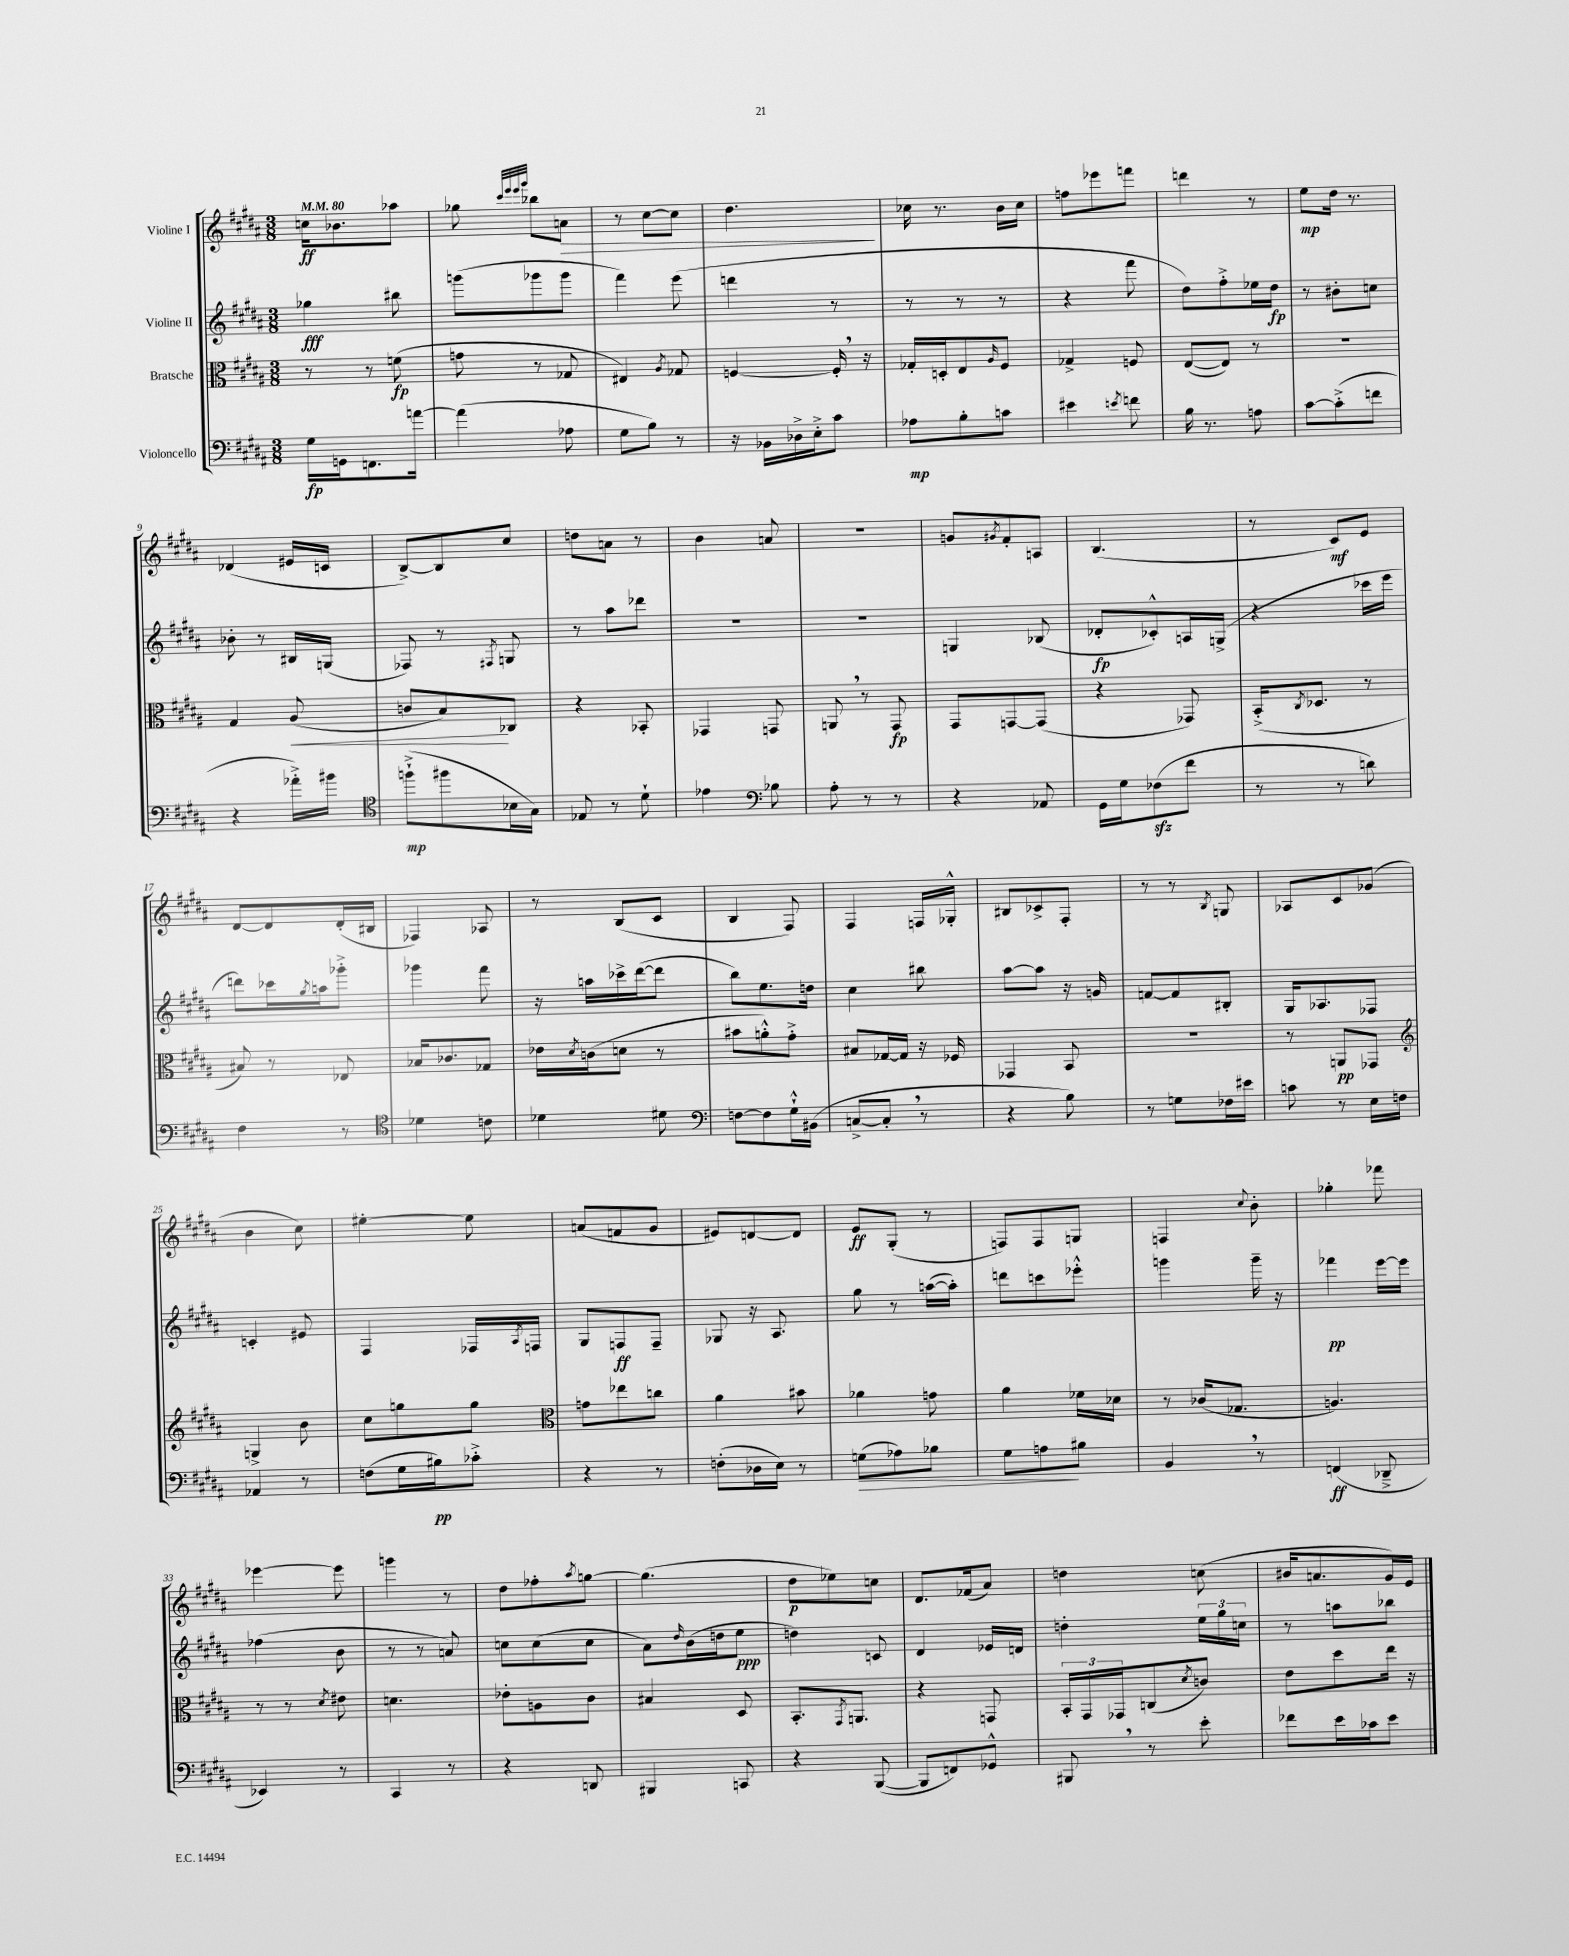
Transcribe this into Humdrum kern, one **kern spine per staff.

**kern	**kern	**kern	**kern
*staff4	*staff3	*staff2	*staff1
*clefF4	*clefC3	*clefG2	*clefG2
*k[f#c#g#d#a#]	*k[f#c#g#d#a#]	*k[f#c#g#d#a#]	*k[f#c#g#d#a#]
*M3/8	*M3/8	*M3/8	*M3/8
*MM80	*MM80	*MM80	*MM80
16G#	8r	4gg-	16cc
16GG	.	.	8.b-
8.FF	8r	.	.
.	(8f	8bb#	8aa-
[16a	.	.	.
=	=	=	=
(4a]	8g	(8ggg	8gg-
.	.	.	32qqccc#
.	.	.	32qqeee
.	.	.	32qqeee
.	.	.	32qqggg#
.	8r	8ggg-	8bb-
8A-	8G-	8ggg-	8a
=	=	=	=
8G#	4E#)	4fff#)	8r
8B)	.	.	[8cc#
.	8qA#	.	.
8r	8G-	(8eee	8cc#]
=	=	=	=
16r	[4F	4ddd	4.dd#
16BB-	.	.	.
16D-^	.	.	.
16E'^	.	.	.
8c#	16F']	8r	.
.	16r	.	.
=	=	=	=
8A-	16G-'	8r	16cc-
.	16D'	.	8.r
8B'	8E	8r	.
.	16qqA#	.	.
8c	8F#	8r	16b
.	.	.	16cc-
=	=	=	=
4e#	4G-^	4r	8ff
.	.	.	8eee-
8qe	.	.	.
8f	8F	8fff#	8fff
=	=	=	=
16B	([8E	8dd#)	4ddd
8.r	.	.	.
.	8E])	8ff#'^	.
8A	8r	16ee-	8r
.	.	16dd#	.
=	=	=	=
[8c#	4.r	8r	8ee
(8c#'^]	.	8b#'	16dd#
.	.	.	8.r
8f	.	8cc	.
=	=	=	=
4r	4G#	8b-'	(4d-
.	.	8r	.
16a-'^)	(8A#	16B#	16e#
16b#	.	(16G	16c
=	=	=	=
*clefC4	*	*	*
(8ff`^	8c	8F-)	[8B^)
8ff#	8B)	8r	8B]
.	.	8qF#	.
16B-	8C-	8G	8cc#
16G#)	.	.	.
=	=	=	=
8E-	4r	8r	8dd
8r	.	8aa#	8a
8d#`	8BB-'	8ddd-	8r
=	=	=	=
4e-	4GG-	4.r	4b
*clefF4	*	*	*
8B-	8GG	.	8a
=	=	=	=
8A#'	8AA	4.r	4.r
8r	8r	.	.
8r	8GG#	.	.
=	=	=	=
4r	8GG#	4G	8g
.	.	.	8qg#
.	[8GG	.	8f#'
8AA-	(8GG]	(8B-	8A
=	=	=	=
16GG#	4r	8d-'	(4.B
16G#	.	.	.
(8F-	.	8c-'^^)	.
8f#	8GG-)	16A	.
.	.	(16G^	.
=	=	=	=
8r	(16BB'^	4r	8r
.	8qC#	.	.
.	8.D-	.	.
8r	.	.	8c#)
8d)	8r	16ccc-	8e
.	.	16eee	.
=	=	=	=
4F#	8B#)	8ddd)	[8d#
.	8r	16ccc-	8d#]
.	.	8qgg#	.
.	.	16aa	.
8r	8E-	8ggg-'^	(16d#'
.	.	.	16B#
=	=	=	=
*clefC4	*	*	*
4d-	16B-	4ggg-	4F-)
.	8.c-	.	.
8c	8G-	8fff#	8A-
=	=	=	=
4d-	16e-	16r	8r
.	8qd#	.	.
.	(16c	16aa	.
.	8d	16ccc-^	(8B
.	.	([16ddd#	.
8d#	8r	8ddd#]	8c#
=	=	=	=
*clefF4	*	*	*
[8F	8b#	8bb)	4B
8F]	8a'^^)	8.ee	.
16G#`^^	8g#'^	.	8F#)
(16BB#	.	16dd	.
=	=	=	=
[8C^	8B#	4cc#	4F#
8C']	[16G-	.	.
.	16G-]	.	.
8r	16r	8bb#	16F
.	16F-	.	16G-'^^
=	=	=	=
4r	4GG-	[8aa#	8B#
.	.	8aa#]	8c-^
8B)	8BB	16r	8F#'
.	.	16g	.
=	=	=	=
8r	4.r	[8f	8r
8G	.	8f]	8r
.	.	.	8qB
16F-	.	8B#'	8G
16e#	.	.	.
=	=	=	=
8c	8r	16G#	8A-
.	.	8.A-	.
8r	8AA	.	8c#
16E	8GG-	8F-	(8g-
16F	.	.	.
=	=	=	=
*	*clefG2	*	*
4AA-	4G^	4c'	4b
8r	8b	8e#	8cc#)
=	=	=	=
(8F	8cc#	4F#	[4ee#'
16G#	8gg	.	.
16B#)	.	.	.
8c-'^	8gg	16F-	8ee#]
.	.	8qA#	.
.	.	16F	.
=	=	=	=
*	*clefC3	*	*
4r	8g	8G#	(8a
.	8ee-	8F	8f
8r	8cc	8F~	8g#
=	=	=	=
(8F'	4a#	8G-	8e#)
16D-	.	16r	[8d
16E)	.	8.A#	.
8r	8b#	.	8d]
=	=	=	=
(8G	4a-	8gg#	8e
8A-)	.	8r	(8G#'
8B-	8g	([16aa	8r
.	.	16aa'])	.
=	=	=	=
8G#	4a#	8ddd	8F)
8A	.	8ccc	8F
8B#	16f-	8eee-'^^	8G
.	16d-	.	.
=	=	=	=
4BB	8r	4ggg	4F
.	(16c-	.	.
.	8.G-	.	.
.	.	.	8qqcc#
8r	.	16ggg~	8b'
.	.	16r	.
=	=	=	=
(4FF	4.A)	4fff-	4gg-'
8DD-~^	.	[16eee	8fff-
.	.	16eee]	.
=	=	=	=
4EE-)	8r	(4ff-	[4eee-
.	8r	.	.
.	8qd#	.	.
8r	8e#	8b	8eee-]
=	=	=	=
4CC#	4.d	8r	4ggg
.	.	8r	.
8r	.	8a)	8r
=	=	=	=
4r	8e-'	8cc	8dd#
.	8A	(8cc	8ff-'
.	.	.	8qaa#
8DD	8c#	8cc	[8gg
=	=	=	=
4BBB#	4B#	8a#)	(4.gg]
.	.	16qqdd#	.
.	.	(16b	.
.	.	16dd	.
8CC	8D#	8ee	.
=	=	=	=
4r	8.BB'	4dd)	8dd#
.	.	.	8ee-)
.	8qGG#	.	.
.	8.AA	.	.
([8BBB	.	8c	8cc
=	=	=	=
8BBB]	4r	4d#	8.d#
8FF)	.	.	.
.	.	.	(16f-
8GG-^^	8GG	16e-	8a#)
.	.	16d	.
=	=	=	=
8BBB#	24BB'	4dd'	4dd
.	24GG#	.	.
.	24GG-	.	.
8r	(8C	.	.
.	8qd#	.	.
8e'	8c)	24ee	(8cc
.	.	24gg#	.
.	.	24cc	.
=	=	=	=
8f-	8e	8r	16b#
.	.	.	8.a
16e	8dd#	8aa	.
16c-	.	.	.
8e	16ee	8bb-	16g#)
.	16r	.	16e
==	==	==	==
*-	*-	*-	*-
